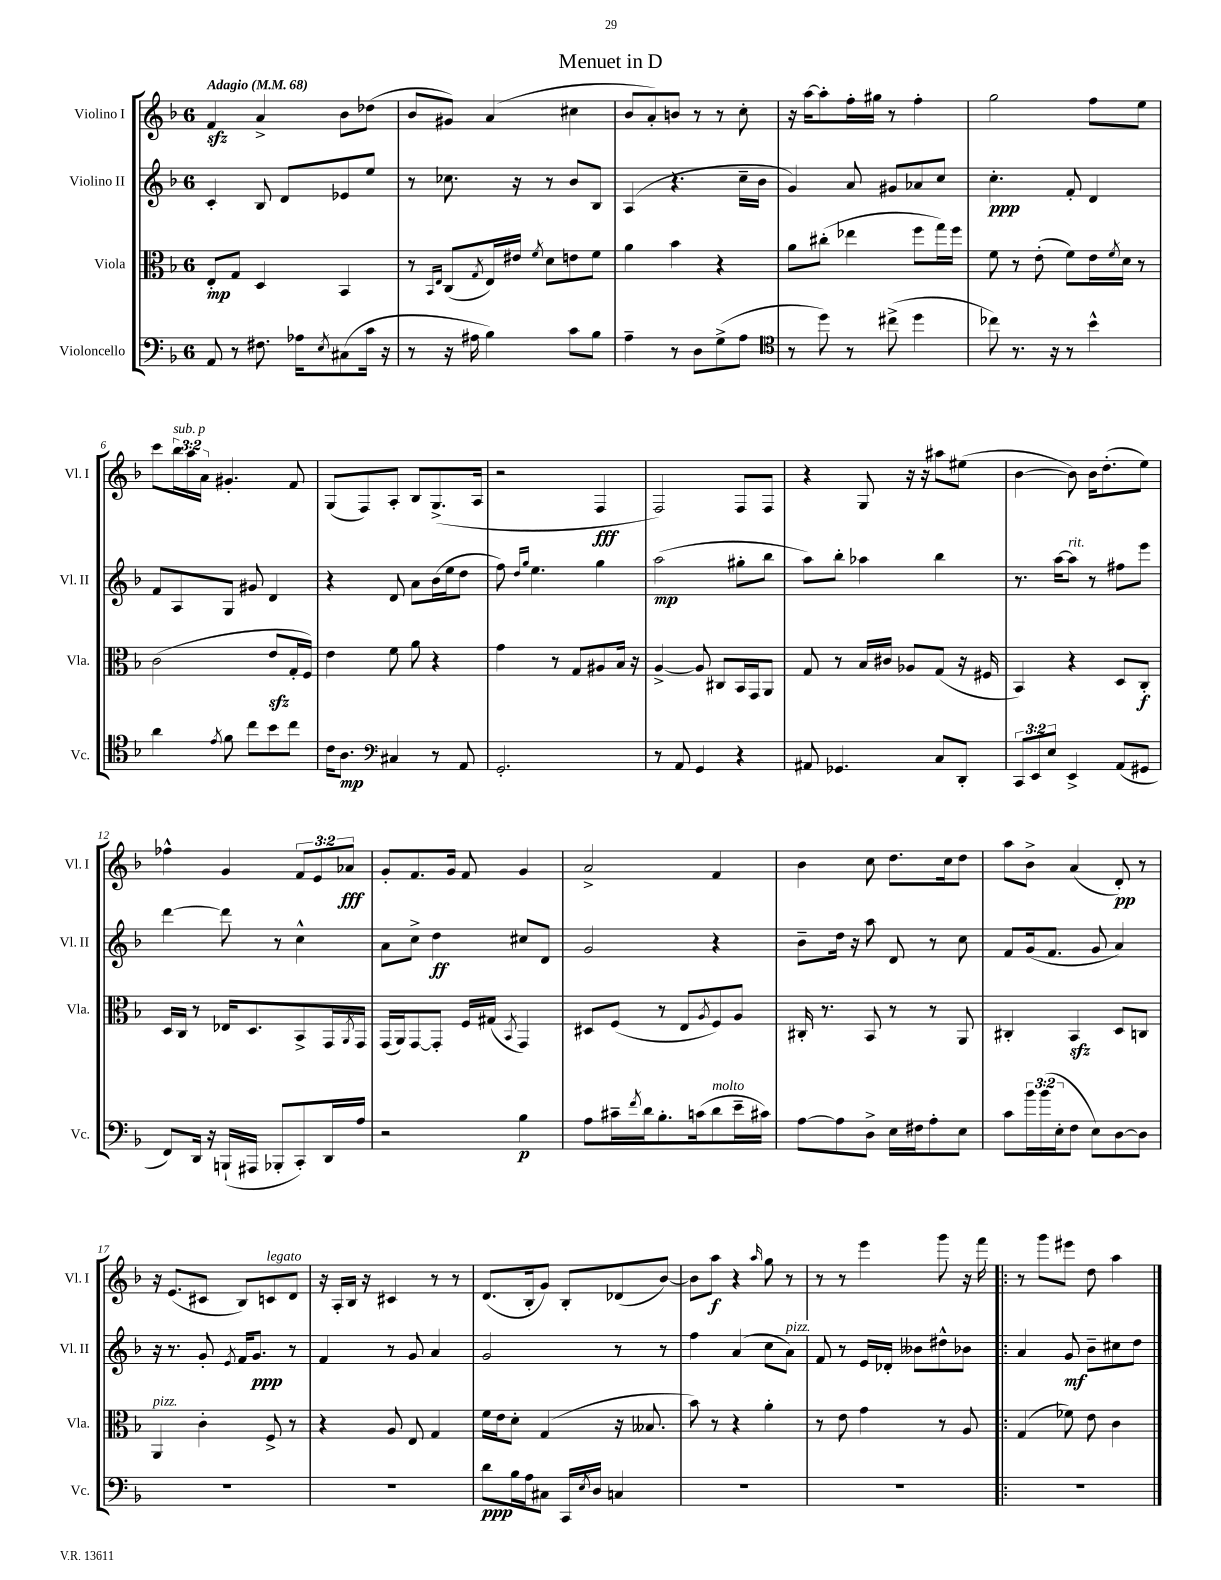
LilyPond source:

\header { title = "Menuet in D" }
<<
\new StaffGroup <<
\new Staff = "s0" \with { instrumentName = "Violino I" shortInstrumentName = "Vl. I" } {
    \clef treble \key f \major \once \override Staff.TimeSignature.style = #'single-digit \time 6/8 \override Staff.TupletNumber.text = #tuplet-number::calc-fraction-text \tempo "Adagio" 4 = 68
    f'4\sfz a'4-> bes'8 des''8( |
    bes'8 gis'8) a'4( cis''4 |
    bes'8 a'8-.) b'8 r8 r8 c''8-. |
    r16 a''16~ a''8-. f''16-. gis''16 r8 f''4-. |
    g''2 f''8 e''8 |
    c'''8 \tuplet 3/2 { bes''16^\markup { \italic "sub. p" } a''16 a'16 } gis'4.-. f'8 |
    g8( f8) a8-. bes8 g8.->( a16 |
    r2 f4\fff |
    f2) f8 f8 |
    r4 g8 r16 r16 ais''8 eis''8( |
    bes'4~ bes'8) bes'16 d''8.-.( e''8) |
    fes''4-^ g'4 \tuplet 3/2 { f'8 e'8 aes'8\fff } |
    g'8-. f'8. g'16 f'8 g'4 |
    a'2-> f'4 |
    bes'4 c''8 d''8. c''16 d''8 |
    a''8 bes'8-> a'4( d'8-.\pp) r8 |
    r16 e'8.( cis'8 bes8) c'8^\markup { \italic "legato" } d'8 |
    r16 a16-. bes16 r16 cis'4 r8 r8 |
    d'8.( bes16-. g'8) bes8-. des'8( bes'8~) |
    bes'8 a''8\f r4 \grace { a''16 } g''8 r8 |
    r8 r8 e'''4 g'''8 r16 f'''16 |
    \bar ".|:" r8 g'''8 eis'''8 d''8 a''4 \bar "|." |
}
\new Staff = "s1" \with { instrumentName = "Violino II" shortInstrumentName = "Vl. II" } {
    \clef treble \key f \major \once \override Staff.TimeSignature.style = #'single-digit \time 6/8
    c'4-. bes8 d'8 ees'8 e''8 |
    r8 ces''8. r16 r8 bes'8 bes8 |
    a4( r4. c''16-- bes'16 |
    g'4) a'8 gis'8 aes'8 c''8 |
    c''4.-.\ppp f'8-. d'4 |
    f'8 a8 g8 gis'8 d'4 |
    r4 d'8 a'8 bes'16( e''16 d''8 |
    f''8) \grace { d''16 g''16 } e''4. g''4 |
    a''2\mp( gis''8-. bes''8 |
    a''8) bes''8-. aes''4 bes''4 |
    r8. a''16~ a''8^\markup { \italic "rit." } r8 fis''8 e'''8 |
    d'''4~ d'''8 r8 c''4-^ |
    a'8 c''8-> d''4\ff cis''8 d'8 |
    g'2 r4 |
    bes'8-- d''16 r16 a''8 d'8 r8 c''8 |
    f'8 g'16( f'8. g'8 a'4) |
    r16 r8. g'8-. \acciaccatura { e'8 } f'16 g'8.\ppp r8 |
    f'4 r8 g'8 a'4 |
    g'2 r8 r8 |
    f''4 a'4( c''8 a'8^\markup { \italic "pizz." }) |
    f'8 r8 e'16 des'16-. beses'8 dis''8-^ bes'8 |
    \bar ".|:" a'4 g'8\mf bes'8-- cis''8 d''8 \bar "|." |
}
\new Staff = "s2" \with { instrumentName = "Viola" shortInstrumentName = "Vla." } {
    \clef alto \key f \major \once \override Staff.TimeSignature.style = #'single-digit \time 6/8
    e8-.\mp g8 d4 bes,4 |
    r8 \grace { bes,16 e16 } c8( \acciaccatura { g8 } e16) eis'16 \acciaccatura { f'8 } d'8 e'8 f'8 |
    a'4 bes'4 r4 |
    a'8 cis''8-.( ees''4 f''8 g''16) f''16 |
    f'8 r8 e'8-.( f'8) e'16 \acciaccatura { f'8 } d'16 r8 |
    c'2( e'8\sfz g16-. f16) |
    e'4 f'8 a'8 r4 |
    g'4 r8 g8 ais8 bes16 r16 |
    a4~-> a8 cis8 bes,16 g,16 a,8 |
    g8 r8 bes16 cis'16 aes8 g8( r16 fis16 |
    bes,4) r4 d8 c8-.\f |
    d16 c16 r8 ees16 d8. bes,8-> g,16 \acciaccatura { a,8 } g,16 |
    g,16( a,16) g,8~ g,8-. f16 gis16( \acciaccatura { bes,8 } g,4) |
    dis8 f8( r8 e8 \acciaccatura { a8 } f8) a8 |
    cis16-. r8. bes,8 r8 r8 a,8 |
    cis4-. bes,4\sfz d8 c8 |
    a,4^\markup { \italic "pizz." } c'4-. f8-> r8 |
    r4 a8 e8 g4 |
    f'16 e'16 d'8-. g4( r16 beses8. |
    bes'8) r8 r4 a'4-. |
    r8 e'8 g'4 r8 a8 |
    \bar ".|:" g4( fes'8) e'8 c'4 \bar "|." |
}
\new Staff = "s3" \with { instrumentName = "Violoncello" shortInstrumentName = "Vc." } {
    \clef bass \key f \major \once \override Staff.TimeSignature.style = #'single-digit \time 6/8 \override Staff.TupletNumber.text = #tuplet-number::calc-fraction-text
    a,8 r8 fis8. aes16 \acciaccatura { e8 } cis8( c'16 r16 |
    r8 r16 ais16 bes4) c'8 bes8 |
    a4-- r8 d8 g8->( a8 |
    \clef tenor r8 d''8) r8 cis''8->( d''4 |
    ces''8) r8. r16 r8 bes'4-^ |
    a'4 \acciaccatura { e'8 } f'8 c''8 bes'8 c''8 |
    c'16 a8.\mp \clef bass cis4 r8 a,8 |
    g,2.-. |
    r8 a,8 g,4 r4 |
    ais,8 ges,4. c8 d,8-. |
    \tuplet 3/2 { c,8 e,8 e8 } e,4-> a,8( gis,8 |
    f,8) d,16 r16 b,,16-!( ais,,16 bes,,8-. c,8-.) d,16 a16 |
    r2 bes4\p |
    a8 cis'16-- \acciaccatura { f'8 } d'16 bes8.-. c'16( d'8^\markup { \italic "molto" } e'16-- cis'16) |
    a8~ a8 d8-> e16 fis16 a8-. e8 |
    c'8 \tuplet 3/2 { bes'16 bes'16( e16-. } f8 e8) d8~ d8 |
    R2. |
    R2. |
    d'8\ppp bes16 a16 cis8 c,16 \acciaccatura { e8 } d16 c4 |
    R2. |
    R2. |
    \bar ".|:" R2. \bar "|." |
}
>>
>>
